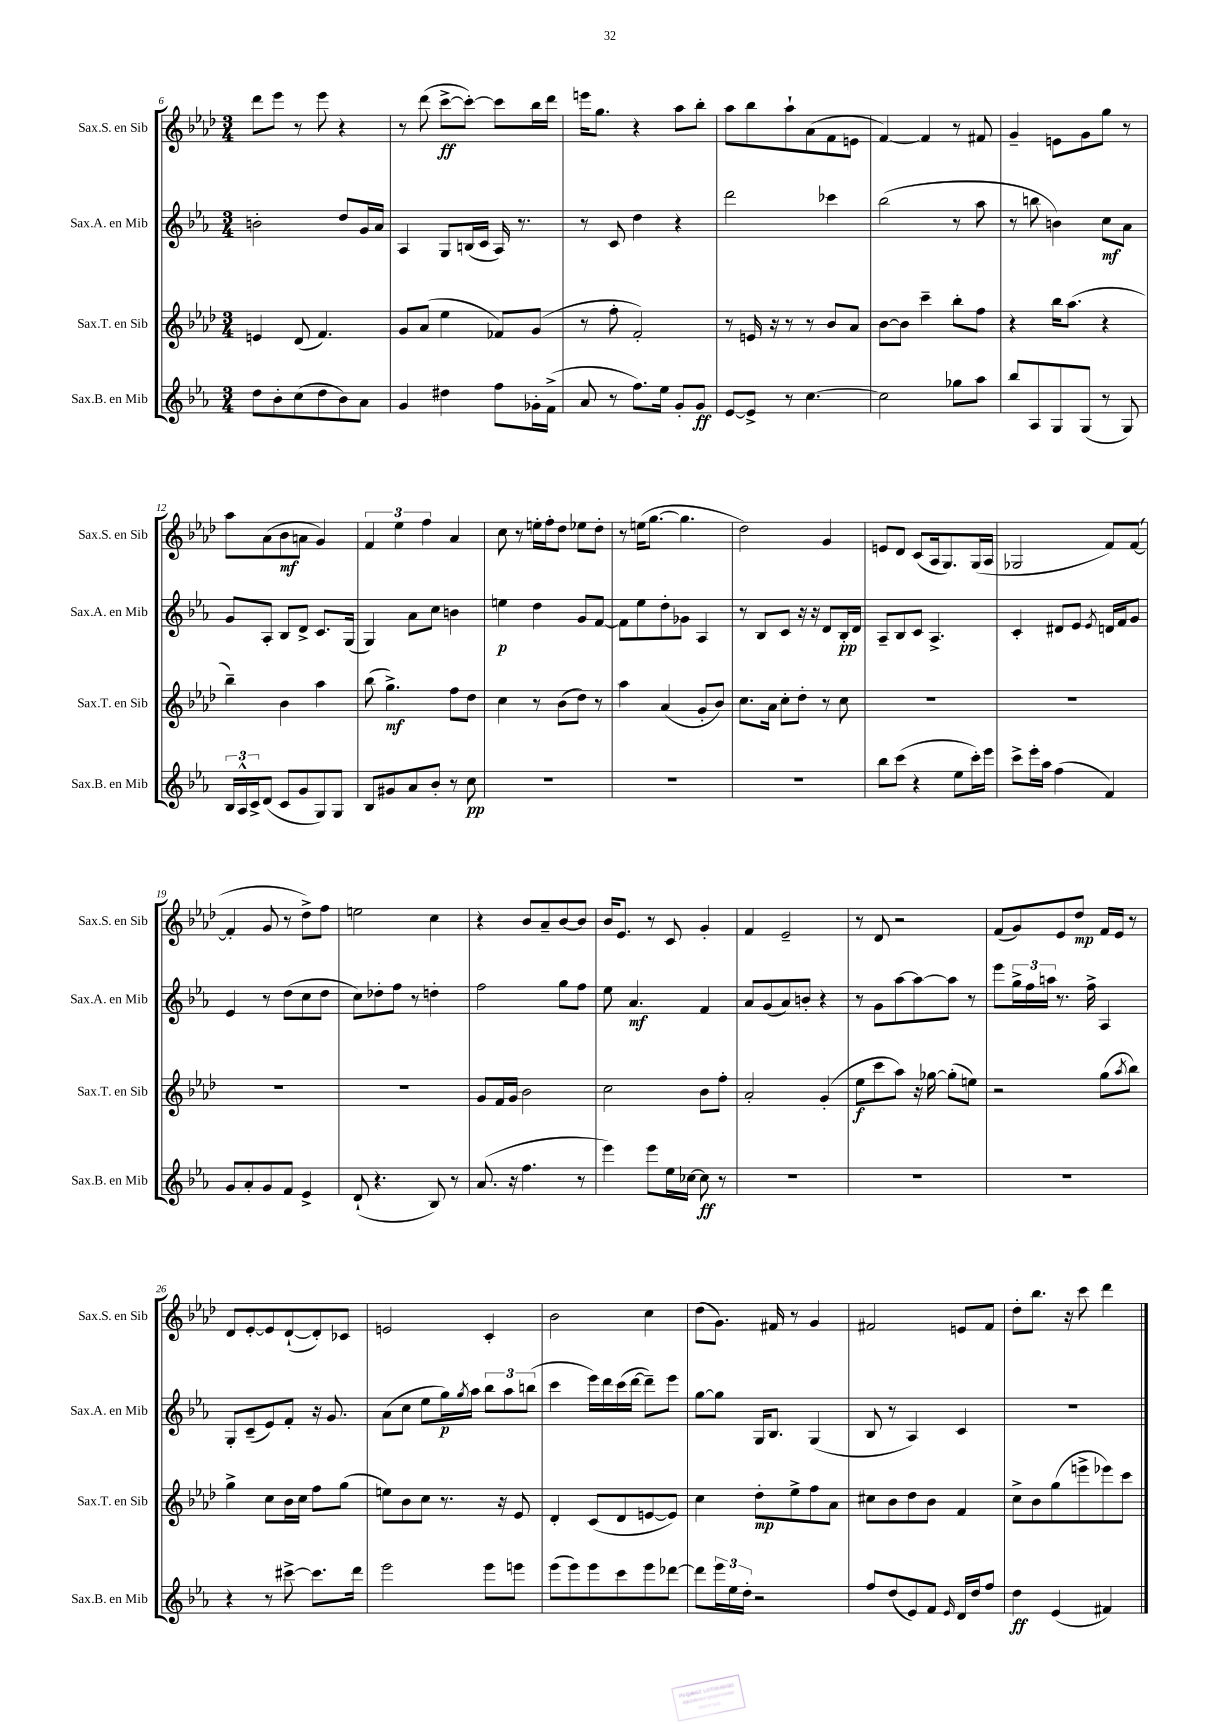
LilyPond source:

<<
\new StaffGroup <<
\new Staff = "s0" \with { instrumentName = "Sax.S. en Sib" shortInstrumentName = "Sax.S. en Sib" } {
    \clef treble \key aes \major \numericTimeSignature \time 3/4
    des'''8 ees'''8 r8 ees'''8 r4 |
    r8 des'''8( c'''8~->\ff c'''8~-.) c'''8 bes''16 des'''16 |
    e'''16 g''8. r4 aes''8 bes''8-. |
    aes''8 bes''8 aes''8-! aes'8( f'8 e'8 |
    f'4~) f'4 r8 fis'8 |
    g'4-- e'8 g'8 g''8 r8 |
    aes''8 aes'8( bes'8\mf a'8 g'4) |
    \tuplet 3/2 { f'4 ees''4 f''4 } aes'4 |
    c''8 r8 e''16-. f''16-. des''8 ees''8 des''8-. |
    r8 e''16( g''8.~ g''4. |
    des''2) g'4 |
    e'8 des'8 c'8( aes16 g8.) g16( aes16 |
    ges2 f'8) f'8~( |
    f'4-. g'8 r8 des''8->) f''8 |
    e''2 c''4 |
    r4 bes'8 aes'8-- bes'8~ bes'8 |
    bes'16 ees'8. r8 c'8 g'4-. |
    f'4 ees'2-- |
    r8 des'8 r2 |
    f'8( g'8) ees'8 des''8\mp f'16 ees'16 r8 |
    des'8 ees'8~-. ees'8 des'8~-!( des'8-.) ces'8 |
    e'2 c'4-. |
    bes'2 c''4 |
    des''8( g'8.) fis'16 r8 g'4 |
    fis'2 e'8 fis'8 |
    des''8-. bes''8. r16 c'''8 des'''4 \bar "|." |
}
\new Staff = "s1" \with { instrumentName = "Sax.A. en Mib" shortInstrumentName = "Sax.A. en Mib" } {
    \clef treble \key ees \major \numericTimeSignature \time 3/4
    b'2-. d''8 g'16 aes'16 |
    aes4 g8 b16( c'16 aes16) r8. |
    r8 c'8 d''4 r4 |
    d'''2 ces'''4 |
    bes''2( r8 aes''8 |
    r8 b''8 b'4) c''8\mf aes'8 |
    g'8 aes8-. bes8 d'8-> c'8. g16( |
    g4) aes'8 c''8 b'4 |
    e''4\p d''4 g'8 f'8~ |
    f'8 ees''8 d''8-. ges'8 aes4 |
    r8 bes8 c'8 r16 r16 d'8 bes16-.\pp d'16 |
    aes8-- bes8 c'8 aes4.-> |
    c'4-. dis'8 ees'8 \acciaccatura { ees'8 } d'16 f'16 g'8 |
    ees'4 r8 d''8( c''8 d''8 |
    c''8) des''8-. f''8 r8 d''4-. |
    f''2 g''8 f''8 |
    ees''8 aes'4.\mf f'4 |
    aes'8 g'8( aes'8) b'8-. r4 |
    r8 g'8 aes''8~ aes''8~ aes''8 r8 |
    ees'''8 \tuplet 3/2 { g''16-> f''16 a''16 } r8. f''16-> aes4 |
    g8-. c'8--( ees'8) f'8-. r16 g'8. |
    aes'8( c''8 ees''8 g''16\p) \acciaccatura { g''8 } aes''16 \tuplet 3/2 { bes''8 aes''8 b''8( } |
    c'''4 ees'''16) d'''16 c'''16( d'''16~ d'''8--) ees'''8 |
    g''8~ g''8 g16 bes8. g4( |
    bes8 r8 aes4) c'4 |
    R2. \bar "|." |
}
\new Staff = "s2" \with { instrumentName = "Sax.T. en Sib" shortInstrumentName = "Sax.T. en Sib" } {
    \clef treble \key aes \major \numericTimeSignature \time 3/4
    e'4 des'8( f'4.) |
    g'8 aes'8( ees''4 fes'8) g'8( |
    r8 f''8-. f'2-.) |
    r8 e'16 r16 r8 r8 bes'8 aes'8 |
    bes'8~ bes'8 c'''4-- bes''8-. f''8 |
    r4 bes''16 aes''8.( r4 |
    bes''4--) bes'4 aes''4 |
    bes''8( g''4.->\mf) f''8 des''8 |
    c''4 r8 bes'8( des''8) r8 |
    aes''4 aes'4( g'8-. bes'8) |
    c''8. aes'16 c''8-. des''8-. r8 c''8 |
    R2. |
    R2. |
    R2. |
    R2. |
    g'8 f'16 g'16 bes'2 |
    c''2 bes'8 f''8-. |
    aes'2-. g'4-.( |
    ees''8\f c'''8 aes''8) r16 ges''16~ ges''8-.( e''8) |
    r2 g''8( \acciaccatura { aes''8 } bes''8) |
    g''4-> c''8 bes'16 c''16 f''8 g''8( |
    e''8) bes'8 c''8 r8. r16 ees'8 |
    des'4-. c'8( des'8 e'8~ e'8) |
    c''4 des''8-.\mp ees''8-> f''8 aes'8 |
    cis''8 bes'8 des''8 bes'8 f'4 |
    c''8-> bes'8 g''8( e'''8-> ees'''8) c'''8 \bar "|." |
}
\new Staff = "s3" \with { instrumentName = "Sax.B. en Mib" shortInstrumentName = "Sax.B. en Mib" } {
    \clef treble \key ees \major \numericTimeSignature \time 3/4
    d''8 bes'8-. c''8( d''8 bes'8) aes'8 |
    g'4 dis''4 f''8 ges'16-. f'16->( |
    aes'8 r8 f''8.) ees''16 g'8-. g'8\ff |
    ees'8~ ees'8-> r8 c''4.~ |
    c''2 ges''8 aes''8 |
    bes''8 aes8 g8 g8( r8 g8) |
    \tuplet 3/2 { bes16 aes16-^ c'16-> } d'8( c'8 g'8 g8) g8 |
    bes8 gis'8 aes'8 bes'8-. r8 c''8\pp |
    R2. |
    R2. |
    R2. |
    bes''8 c'''8( r4 ees''8 c'''16-.) ees'''16 |
    c'''8-> ees'''16-. aes''16 f''4( f'4) |
    g'8 aes'8-. g'8 f'8 ees'4-> |
    d'8-!( r4. bes8) r8 |
    aes'8.( r16 f''4. r8 |
    ees'''4) ees'''8 ees''16 ces''16~ ces''8\ff r8 |
    R2. |
    R2. |
    R2. |
    r4 r8 cis'''8~-> cis'''8. d'''16 |
    ees'''2 ees'''8 e'''8 |
    ees'''8( ees'''8) ees'''8 c'''8 ees'''8 des'''8~ |
    des'''8 \tuplet 3/2 { ees'''16 ees''16 d''16-. } r2 |
    f''8 d''8( ees'8) f'8 \grace { ees'16 } d'16 d''16 f''8 |
    d''4\ff ees'4( fis'4) \bar "|." |
}
>>
>>
\layout { \context { \Score currentBarNumber = #6 } }
